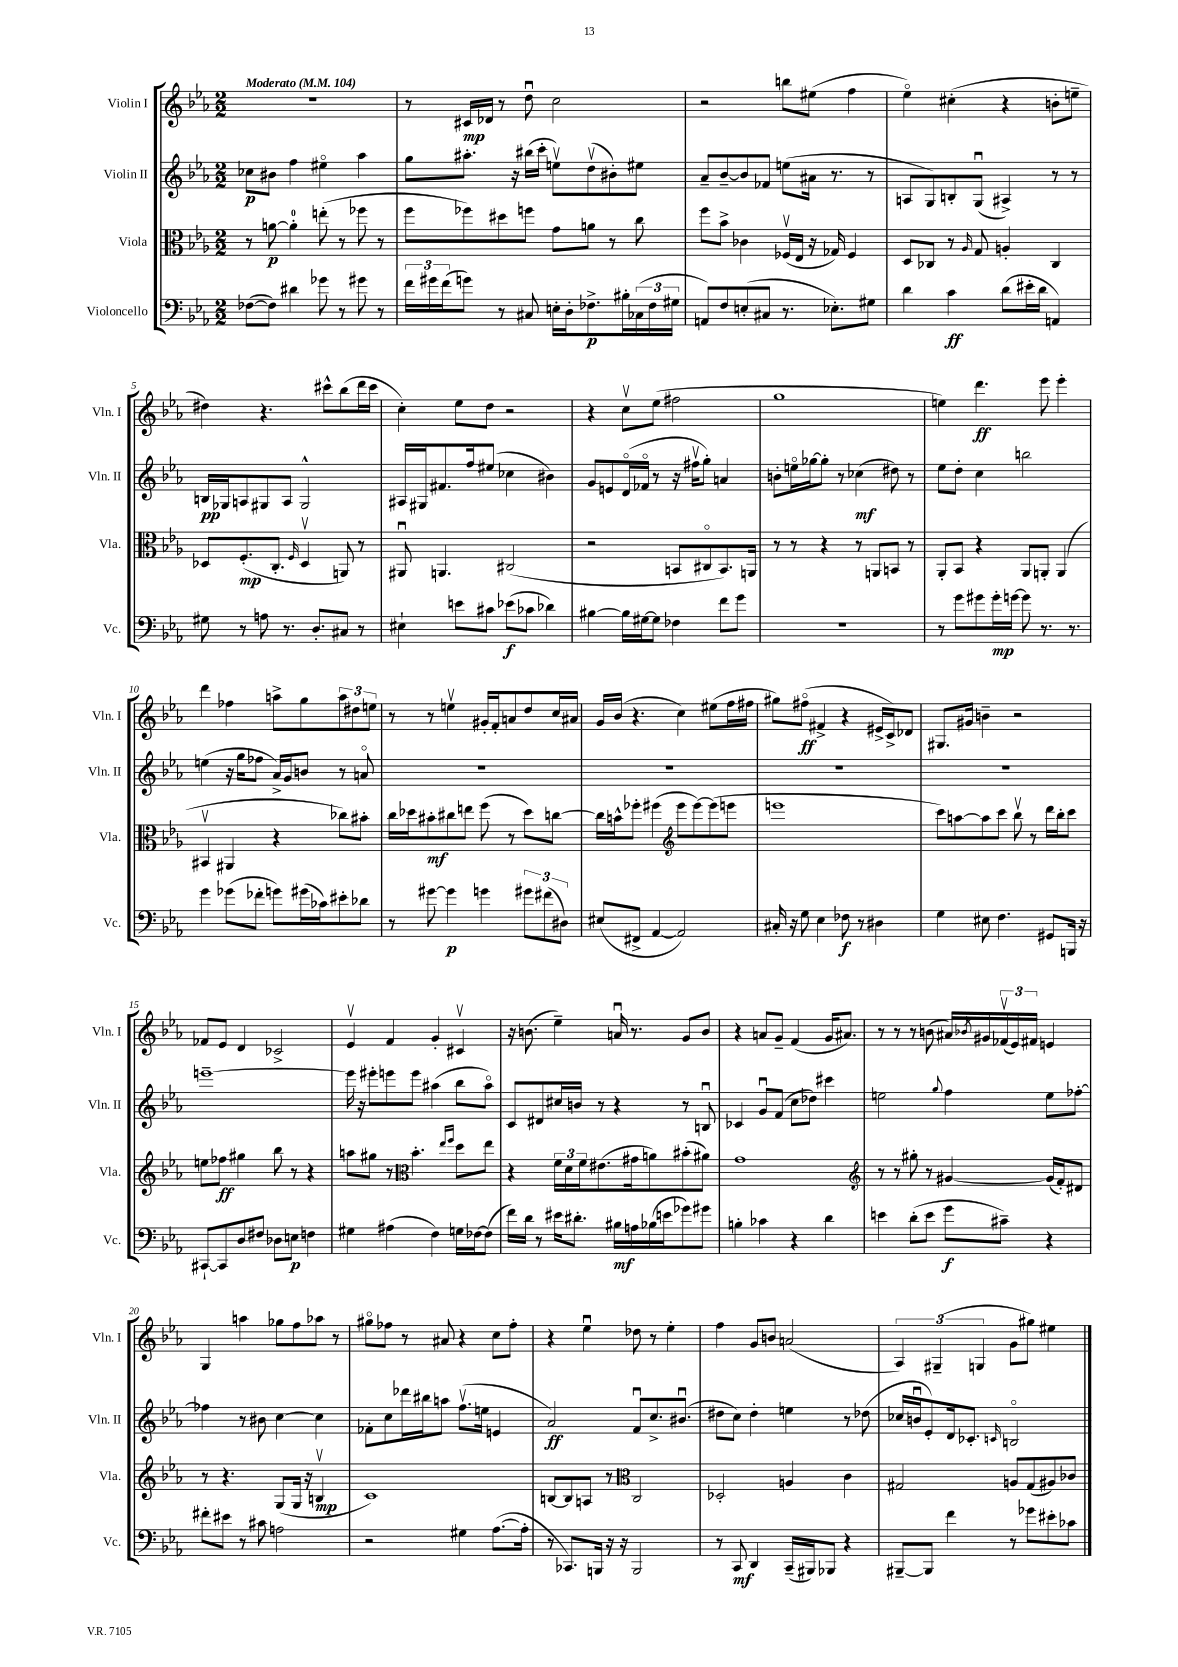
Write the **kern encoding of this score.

**kern	**dynam	**kern	**dynam	**kern	**dynam	**kern	**dynam
*part4	*part4	*part3	*part3	*part2	*part2	*part1	*part1
*staff4	*staff4	*staff3	*staff3	*staff2	*staff2	*staff1	*staff1
*I"Violoncello	*	*I"Viola	*	*I"Violin II	*	*I"Violin I	*
*I'Vc.	*	*I'Vla.	*	*I'Vln. II	*	*I'Vln. I	*
*clefF4	*	*clefC3	*	*clefG2	*	*clefG2	*
*k[b-e-a-]	*	*k[b-e-a-]	*	*k[b-e-a-]	*	*k[b-e-a-]	*
*M2/2	*	*M2/2	*	*M2/2	*	*M2/2	*
*MM104	*	*MM104	*	*MM104	*	*MM104	*
=1	=1	=1	=1	=1	=1	=1	=1
!	!	!	!	!	!	!LO:TX:a:B:t=Moderato	!
([8F-X\L	.	8r	.	8cc-X\L	p	1r	.
8F-\J])	.	[8an\	p	8b#X\J	.	.	.
4d#X\	.	4a'\]	.	4ff\	.	.	.
8g-X\	.	(8een'\	.	4ee#X\	.	.	.
8r	.	8r	.	.	.	.	.
8g#X\	.	8ff-X\	.	4aa-\	.	.	.
8r	.	8r	.	.	.	.	.
=2	=2	=2	=2	=2	=2	=2	=2
24f\LL	.	8ff\L	.	8gg\L	.	8r	.
24g#X\	.	.	.	.	.	.	.
(24f\J	.	.	.	.	.	.	.
8gn\J)	.	8ff-X\)	.	8.aa#X'\J	.	16c#X/LL	mp
.	.	.	.	.	.	16d-X/JJ	.
8r	.	8dd#X\	.	.	.	8r	.
.	.	.	.	16r	.	.	.
8C#X/	.	8ffn\J	.	(16bb#X\LL	.	8ddu\	.
.	.	.	.	16ccc'\JJ	.	.	.
16En'\LL	.	8g\L	.	8eenv\L)	.	2cc\	.
16D'\J	.	.	.	.	.	.	.
8.F-X^\	p	8an\J	.	(8ddv\	.	.	.
.	.	8r	.	8b#X'\)	.	.	.
16B#X'\L	.	.	.	.	.	.	.
(24C-X\	.	8cc\	.	8ee#X\J	.	.	.
24F-\	.	.	.	.	.	.	.
24G#X\JJ	.	.	.	.	.	.	.
=3	=3	=3	=3	=3	=3	=3	=3
8AAn/L)	.	8ff\L	.	8a-~/L	.	2r	.
8F/	.	8b-^\J	.	[8b-~/	.	.	.
(8En'/	.	4c-X\	.	8b-/]	.	.	.
8C#X/J	.	.	.	8f-X/J	.	.	.
8.r	.	(16F-Xv/LL	.	(8een\L	.	8bbn\L	.
.	.	16E-/JJ	.	.	.	.	.
.	.	16r	.	16a#X\Jk	.	(8ee#X\J	.
8.E-X'\L)	.	16G-X/)	.	8.r	.	.	.
.	.	4F-/	.	.	.	4ff\	.
8G#X\J	.	.	.	8r	.	.	.
=4	=4	=4	=4	=4	=4	=4	=4
4d\	.	8D/L	.	8An/L	.	4ee-\)	.
.	.	8C-X/J	.	8G/)	.	.	.
4c\	ff	8r	.	8Bn'/	.	(4cc#X'\	.
.	.	16qqA-/	.	.	.	.	.
.	.	8G/	.	(8Gu/J	.	.	.
(8d\L	.	4An'/	.	4A#X^/)	.	4r	.
16e#X'\L	.	.	.	.	.	.	.
16d\JJ	.	.	.	.	.	.	.
4AAn/)	.	4C-/	.	8r	.	8bn'\L	.
.	.	.	.	8r	.	8een~\J	.
!!LO:LB:g=z
=5	=5	=5	=5	=5	=5	=5	=5
8G#X\	.	8D-X/L	.	16Bn/LL	pp	4dd#X\)	.
.	.	.	.	16G-X/J	.	.	.
8r	.	(8.F'/	mp	8An/	.	.	.
8An\	.	.	.	8G#X/	.	4.r	.
.	.	8.C'/J	.	.	.	.	.
8.r	.	.	.	8A/J	.	.	.
.	.	16qqF/	.	.	.	.	.
.	.	4D-v/	.	2G#^^/	.	.	.
8.D'/L	.	.	.	.	.	.	.
.	.	.	.	.	.	8ccc#X^^\L	.
8C#X/J	.	8AAn/)	.	.	.	(8bb-\	.
8r	.	8r	.	.	.	16ddd\L	.
.	.	.	.	.	.	16ccc#\JJ	.
=6	=6	=6	=6	=6	=6	=6	=6
4E#X`\	.	8AA#Xu/	.	16A#X/LL	.	4cc'\)	.
.	.	.	.	16G#X/J	.	.	.
.	.	4.AAn/	.	8.f#X/	.	.	.
8en\L	.	.	.	.	.	8ee-\L	.
.	.	.	.	16ff/k	.	.	.
8c#X\J	.	.	.	(8ee#X/J	.	8dd\J	.
(8e-X\L	f	(2C#X/	.	4cc-X\	.	2r	.
8c-X\J	.	.	.	.	.	.	.
4d-X\)	.	.	.	4b#X\)	.	.	.
=7	=7	=7	=7	=7	=7	=7	=7
[4B#X\	.	2r	.	8g/L	.	4r	.
.	.	.	.	8en/	.	.	.
16B#\LL]	.	.	.	(16d/L	.	8ccv\L	.
[16G#X\J	.	.	.	16f-X/JJ	.	.	.
8G#\J]	.	.	.	8r	.	(8ee-\J	.
4F-X\	.	8BBn/L	.	16r	.	2ff#X\	.
.	.	.	.	16ff#Xv\KL	.	.	.
.	.	8C#X/	.	8gg'\J)	.	.	.
8f\L	.	8.BB/)	.	4an/	.	.	.
8g\J	.	.	.	.	.	.	.
.	.	16AAn/Jk	.	.	.	.	.
=8	=8	=8	=8	=8	=8	=8	=8
1r	.	8r	.	8bn'\L	.	1gg	.
.	.	8r	.	16een\L	.	.	.
.	.	.	.	[16gg-X\J	.	.	.
.	.	4r	.	8gg-'\J]	.	.	.
.	.	.	.	8r	.	.	.
.	.	8r	.	(4cc-X\	mf	.	.
.	.	8AAn/L	.	.	.	.	.
.	.	8BBn/J	.	8dd#X\)	.	.	.
.	.	8r	.	8r	.	.	.
=9	=9	=9	=9	=9	=9	=9	=9
8r	.	8AA-'/L	.	8ee-\L	.	4een\)	.
8g\L	.	8BB-/J	.	8dd'\J	.	.	.
8g#X\	.	4r	.	4cc\	.	4.ddd\	ff
16g#'\L	mp	.	.	.	.	.	.
[16gn\JJ	.	.	.	.	.	.	.
8g\]	.	8AA-/L	.	2bbn\	.	.	.
8.r	.	8AAn'/J	.	.	.	8eee-\	.
.	.	(4AA/	.	.	.	4eee-'\	.
8.r	.	.	.	.	.	.	.
!!LO:LB:g=z
=10	=10	=10	=10	=10	=10	=10	=10
4g\	.	4BB#Xv/	.	(4een\	.	4ddd\	.
(8g-X\L	.	4AA#X/	.	16r	.	4ff-X\	.
.	.	.	.	16gg\KL	.	.	.
8f-X'\J	.	.	.	8ff-X\J	.	.	.
8gn\L)	.	4r	.	16a-^/LL)	.	8aan^\L	.
.	.	.	.	16g/J	.	.	.
(16g#X\L	.	.	.	8bn/J	.	8gg\	.
16c-X\J)	.	.	.	.	.	.	.
8e#X'\	.	8cc-X\L)	.	8r	.	12aa\	.
.	.	.	.	.	.	12dd#X\	.
8d-X\J	.	8b#X'\J	.	8an/	.	.	.
.	.	.	.	.	.	12een\J	.
=11	=11	=11	=11	=11	=11	=11	=11
8r	.	16cc\LL	.	1r	.	8r	.
.	.	16dd-X\J	.	.	.	.	.
[8g#X\	.	8b#X'\	mf	.	.	8r	.
4g#\]	p	8cc#X\	.	.	.	4eenv\	.
.	.	8een\J	.	.	.	.	.
4gn\	.	(8ff\	.	.	.	16g#X'/LL	.
.	.	.	.	.	.	16f'/J	.
.	.	8r	.	.	.	8an/	.
12g#X\L	.	8dd-\L)	.	.	.	8dd/	.
(12f#X\	.	.	.	.	.	.	.
.	.	[8ccn\J	.	.	.	16cc/L	.
12D#X\J)	.	.	.	.	.	.	.
.	.	.	.	.	.	16a#X/JJ	.
=12	=12	=12	=12	=12	=12	=12	=12
(8E#X/L	.	16cc\LL]	.	1r	.	16g/LL	.
.	.	16bn^^\J	.	.	.	(16b-/JJ	.
8FF#X^/J	.	8ff-X'\J	.	.	.	4.r	.
[4AA-/	.	(4ff#X\	.	.	.	.	.
*	*	*clefG2	*	*	*	*	*
2AA-/])	.	8eee-\L	.	.	.	4cc\)	.
.	.	[8eee-\)	.	.	.	.	.
.	.	(8eee-\]	.	.	.	(8ee#X\L	.
.	.	8eeen\J	.	.	.	16ff\L	.
.	.	.	.	.	.	16ff#X\JJ	.
=13	=13	=13	=13	=13	=13	=13	=13
16C#X'/	.	1eeen	.	1r	.	8gg#X\L)	.
16r	.	.	.	.	.	.	.
8G\	.	.	.	.	.	(8ff#X\J	ff
4E-\	.	.	.	.	.	4f#X^/	.
8F-X\	f	.	.	.	.	4r	.
8r	.	.	.	.	.	.	.
4D#X\	.	.	.	.	.	16e#X^/LL	.
.	.	.	.	.	.	16c^/J)	.
.	.	.	.	.	.	8d-X/J	.
=14	=14	=14	=14	=14	=14	=14	=14
4G\	.	8ccc\L)	.	1r	.	8.G#X/L	.
.	.	[8aan\	.	.	.	.	.
.	.	.	.	.	.	16g#X/Jk	.
8E#X\	.	8aa\]	.	.	.	4bn~\	.
4.F\	.	8ccc\J	.	.	.	.	.
.	.	8bb-v\	.	.	.	2r	.
.	.	8r	.	.	.	.	.
8GG#X/L	.	16ddd\LL	.	.	.	.	.
.	.	16bb-'\J	.	.	.	.	.
16BBBn/Jk	.	8ccc\J	.	.	.	.	.
16r	.	.	.	.	.	.	.
!!LO:LB:g=z
=15	=15	=15	=15	=15	=15	=15	=15
[8CC#X`/L	.	8een\L	.	[1eeen~	.	8f-X/L	.
8CC#/]	.	8ff-X\J	ff	.	.	8e-/J	.
8D/	.	4gg#X\	.	.	.	4d/	.
8F#X/J	.	.	.	.	.	.	.
8D-X\L	.	8bb-\	.	.	.	2c-X^/	.
8En\J	p	8r	.	.	.	.	.
4Fn\	.	4r	.	.	.	.	.
=16	=16	=16	=16	=16	=16	=16	=16
4G#X\	.	8aan\L	.	16eee\]	.	4e-v/	.
.	.	.	.	16r	.	.	.
.	.	8gg#X\J	.	8eee#X'\L	.	.	.
(4A#X\	.	8r	.	8eeen\	.	4f/	.
*	*	*clefC3	*	*	*	*	*
.	.	4.b-'\	.	8eee\J	.	.	.
4F\)	.	.	.	(4aa#X\	.	4g'/	.
.	.	16qqee-/LL	.	.	.	.	.
.	.	16qqff/JJ	.	.	.	.	.
16Gn\LL	.	8dd\L	.	8bb-\L	.	4c#Xv/	.
[16F-X\J	.	.	.	.	.	.	.
(8F-\J]	.	8ee-\J	.	8aa#\J)	.	.	.
=17	=17	=17	=17	=17	=17	=17	=17
16f\LL)	.	4r	.	8c/L	.	16r	.
16d\JJ	.	.	.	.	.	(8.bn\	.
8r	.	.	.	8d#X/	.	.	.
16e#X\KL	.	24f\LL	.	16cc#X/L	.	4ee-~\)	.
.	.	24d\	.	.	.	.	.
8.d#X'\J	.	.	.	16bn/JJ	.	.	.
.	.	24f\J	.	.	.	.	.
.	.	(8.e#X\	.	8r	.	.	.
16B#X\LL	mf	.	.	4r	.	16anu/	.
16An\	.	16g#X\k	.	.	.	8.r	.
(16B-X\	.	8an\)	.	.	.	.	.
16en\J	.	.	.	.	.	.	.
8g-X\)	.	(8b#X'\	.	8r	.	8g/L	.
8g#X\J	.	8a#X\J)	.	8Bnu/	.	8b/J	.
=18	=18	=18	=18	=18	=18	=18	=18
4Bn'\	.	1g	.	4c-X/	.	4r	.
4c-X\	.	.	.	8gu/L	.	8an/L	.
.	.	.	.	(8f/J	.	8g~/J	.
4r	.	.	.	8cc\L	.	(4f/	.
.	.	.	.	8dd-X\J)	.	.	.
4d\	.	.	.	4ccc#X\	.	16g/KL	.
.	.	.	.	.	.	8.a#X/J)	.
=19	=19	=19	=19	=19	=19	=19	=19
*	*	*clefG2	*	*	*	*	*
4en\	.	8r	.	2een\	.	8r	.
.	.	8r	.	.	.	8r	.
(8d'\L	.	8gg#X'\	.	.	.	8r	.
8e\J	.	8r	.	.	.	(8bn\	.
.	.	.	.	8qqgg/	.	.	.
8g\L	f	[4g#X/	.	4ff\	.	16a#X/LL)	.
.	.	.	.	.	.	8qb-X/	.
.	.	.	.	.	.	16g#X/	.
8c#X~\J)	.	.	.	.	.	(24f-Xv/	.
.	.	.	.	.	.	24e-/)	.
.	.	.	.	.	.	24f#X/JJ	.
4r	.	(16g#/LL]	.	8ee\L	.	4en/	.
.	.	16f'/J)	.	.	.	.	.
.	.	8d#X/J	.	[8ff-X'\J	.	.	.
!!LO:LB:g=z
=20	=20	=20	=20	=20	=20	=20	=20
8f#X'\L	.	8r	.	4ff-X\]	.	4G/	.
8e#X\J	.	4.r	.	.	.	.	.
8r	.	.	.	8r	.	4aan\	.
8c#X\	.	.	.	8b#X\	.	.	.
2An\	.	(8G/L	.	[4cc\	.	8gg-X\L	.
.	.	16G/Jk	.	.	.	8ff\	.
.	.	16r	.	.	.	.	.
.	.	4Bnv/	mp	4cc\]	.	8aa-X\J	.
.	.	.	.	.	.	8r	.
=21	=21	=21	=21	=21	=21	=21	=21
2r	.	1c)	.	8f-X'\L	.	8gg#X\L	.
.	.	.	.	8cc\	.	8ff-X\J	.
.	.	.	.	16ddd-X\L	.	8r	.
.	.	.	.	16bb#X\J	.	.	.
.	.	.	.	8aan\J	.	8a#X/	.
4G#X\	.	.	.	(8.ffv\L	.	4r	.
.	.	.	.	16een\Jk	.	.	.
([8.A-\L	.	.	.	4en/	.	8cc\L	.
.	.	.	.	.	.	8ff-'\J	.
16A-'\Jk]	.	.	.	.	.	.	.
=22	=22	=22	=22	=22	=22	=22	=22
8r	.	[8Bn/L	.	2a-/)	ff	4r	.
8.CC-X/L)	.	8B/]	.	.	.	.	.
.	.	8An/J	.	.	.	4ee-u\	.
16BBBn/Jk	.	.	.	.	.	.	.
16r	.	8r	.	.	.	.	.
16r	.	.	.	.	.	.	.
*	*	*clefC3	*	*	*	*	*
2BBB/	.	2C/	.	8fu/L	.	8dd-X\	.
.	.	.	.	8.cc^/	.	8r	.
.	.	.	.	.	.	4ee-'\	.
.	.	.	.	(8.b#Xu/J	.	.	.
=23	=23	=23	=23	=23	=23	=23	=23
8r	.	2D-X'/	.	8dd#X\L	.	4ff\	.
8CC/	mf	.	.	8cc\J)	.	.	.
4DD/	.	.	.	4dd#'\	.	8g/L	.
.	.	.	.	.	.	8bn/J	.
(16CC~/LL	.	4An/	.	4een\	.	(2an/	.
16BBB#X/J)	.	.	.	.	.	.	.
8BBB-X/J	.	.	.	.	.	.	.
4r	.	4c\	.	8r	.	.	.
.	.	.	.	(8dd-X\	.	.	.
=24	=24	=24	=24	=24	=24	=24	=24
[8BBB#X~/L	.	2G#X/	.	16cc-X/LL	.	6A-/)	.
.	.	.	.	16bnu/J	.	.	.
8BBB#/J]	.	.	.	8e-'/)	.	.	.
.	.	.	.	.	.	(6G#X~/	.
4f\	.	.	.	16d/k	.	.	.
.	.	.	.	8.c-X'/J	.	.	.
.	.	.	.	.	.	6Gn/	.
.	.	.	.	16qqcn/	.	.	.
8r	.	8An/L	.	2Bn/	.	8g\L	.
8g-X\L	.	(8G#/	.	.	.	8gg#X\J)	.
8e#X'\	.	8A#X/)	.	.	.	4ee#X\	.
8c-X\J	.	8c-X/J	.	.	.	.	.
==	==	==	==	==	==	==	==
*-	*-	*-	*-	*-	*-	*-	*-
